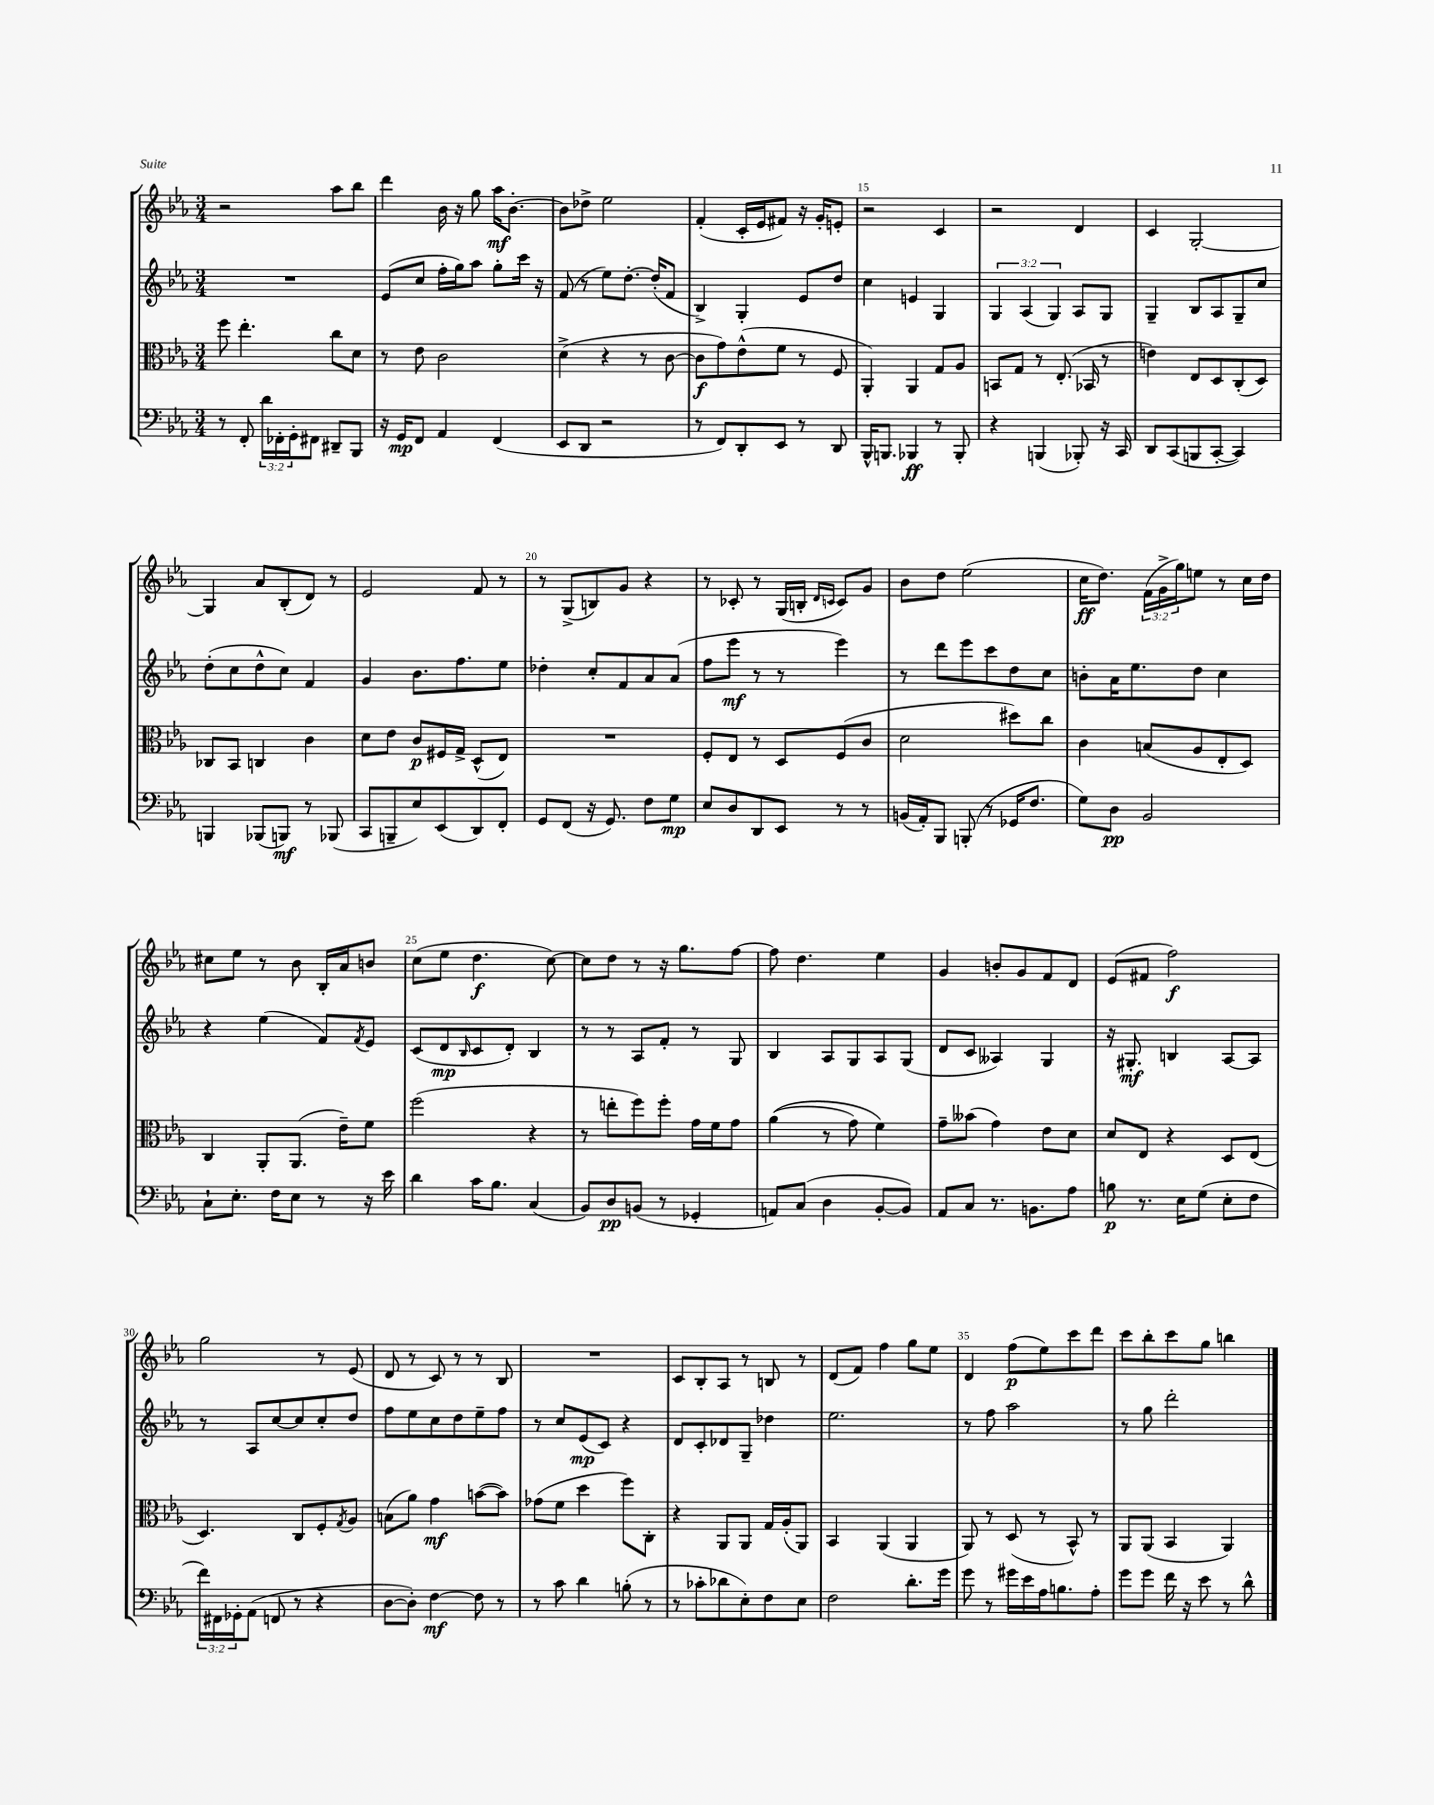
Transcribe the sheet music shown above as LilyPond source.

<<
\new StaffGroup <<
\new Staff = "s0" {
    \clef treble \key ees \major \numericTimeSignature \time 3/4 \override Staff.TupletNumber.text = #tuplet-number::calc-fraction-text
    r2 aes''8 bes''8 |
    d'''4 bes'16 r16 g''8 aes''16\mf bes'8.~-. |
    bes'8 des''8-> ees''2 |
    f'4-.( c'16-. ees'16 fis'8) r16 g'16-. e'8-. |
    r2 c'4 |
    r2 d'4 |
    c'4 g2~-. |
    g4 aes'8 bes8-.( d'8) r8 |
    ees'2 f'8 r8 |
    r8 g8->( b8) g'8 r4 |
    r8 ces'8-. r8 g16( b16-. \grace { d'16 c'16 } c'8) g'8 |
    bes'8 d''8 ees''2( |
    c''16\ff d''8.) \tuplet 3/2 { f'16( g'16-> g''16) } e''8 r8 c''16 d''16 |
    cis''8 ees''8 r8 bes'8 bes16-. aes'16 b'8 |
    c''8( ees''8 d''4.\f c''8~) |
    c''8 d''8 r8 r16 g''8. f''8~ |
    f''8 d''4. ees''4 |
    g'4 b'8-. g'8 f'8 d'8 |
    ees'8( fis'8 f''2\f) |
    g''2 r8 ees'8( |
    d'8 r8 c'8) r8 r8 bes8 |
    R2. |
    c'8 bes8-. aes8 r8 b8 r8 |
    d'8( f'8) f''4 g''8 ees''8 |
    d'4 f''8\p( ees''8) c'''8 d'''8 |
    c'''8 bes''8-. c'''8 g''8 b''4 \bar "|." |
}
\new Staff = "s1" {
    \clef treble \key ees \major \numericTimeSignature \time 3/4 \override Staff.TupletNumber.text = #tuplet-number::calc-fraction-text
    R2. |
    ees'8( c''8 f''16-. g''16) aes''8 g''8-. c'''16 r16 |
    f'8( r8 ees''8) d''8.~-. d''16-.( f'8 |
    bes4->) g4-. ees'8 d''8 |
    c''4 e'4 g4 |
    \tuplet 3/2 { g4 aes4( g4) } aes8 g8 |
    g4-- bes8 aes8 g8-- c''8 |
    d''8-.( c''8 d''8-^ c''8) f'4 |
    g'4 bes'8. f''8. ees''8 |
    des''4-. c''8-. f'8 aes'8 aes'8( |
    f''8 ees'''8\mf r8 r8 ees'''4) |
    r8 d'''8 ees'''8 c'''8 d''8 c''8 |
    b'8-. aes'16 ees''8. d''8 c''4 |
    r4 ees''4( f'8) \acciaccatura { f'8 } ees'8 |
    c'8( d'8\mp \grace { bes16 } c'8 d'8-.) bes4 |
    r8 r8 aes8 f'8-. r8 g8 |
    bes4 aes8 g8 aes8 g8( |
    d'8 c'8 aeses4) g4 |
    r16 gis8.-.\mf b4 aes8~ aes8 |
    r8 aes8 c''8~ c''8 c''8-. d''8 |
    f''8 ees''8 c''8 d''8 ees''8-- f''8 |
    r8 c''8 ees'8\mp( c'8) r4 |
    d'8 c'8-. des'8 g8-- des''4 |
    ees''2. |
    r8 f''8 aes''2 |
    r8 g''8 d'''2-. \bar "|." |
}
\new Staff = "s2" {
    \clef alto \key ees \major \numericTimeSignature \time 3/4
    f''8 ees''4.-. c''8 d'8 |
    r8 ees'8 c'2 |
    d'4->( r4 r8 c'8~ |
    c'8\f g'8) ees'8-^( f'8 r8 f8 |
    aes,4-.) aes,4 g8 aes8 |
    b,8 g8 r8 ees8.-.( bes,16 r8 |
    e'4) ees8 d8 c8-.( d8) |
    ces8 bes,8 c4 c'4 |
    d'8 ees'8 c'8\p fis16 g16-> d8-^( ees8) |
    R2. |
    f8-. ees8 r8 d8 f8( c'8 |
    d'2 dis''8) c''8 |
    c'4 b8( aes8 ees8-. d8) |
    c4 aes,8-. aes,8.( ees'16--) f'8 |
    f''2( r4 |
    r8 e''8-. f''8) f''8-. g'16 f'16 g'8 |
    aes'4(\( r8 g'8) f'4\) |
    g'8-- beses'8( g'4) ees'8 d'8 |
    d'8 ees8 r4 d8 ees8( |
    d4.) c8 f8-. \acciaccatura { g8 } aes8 |
    b8( aes'8) g'4\mf b'8~( b'8) |
    ges'8( f'8 d''4 f''8) c8-. |
    r4 aes,8 aes,8 g16 aes16-.( aes,8) |
    bes,4 aes,4( aes,4 |
    aes,8) r8 d8( r8 bes,8-^) r8 |
    aes,8 aes,8( bes,4 aes,4) \bar "|." |
}
\new Staff = "s3" {
    \clef bass \key ees \major \numericTimeSignature \time 3/4 \override Staff.TupletNumber.text = #tuplet-number::calc-fraction-text
    r8 f,8-. \tuplet 3/2 { d'16 fes,16-. g,16-. } fis,8 dis,8-- bes,,8 |
    r16 g,16\mp f,8 aes,4 f,4( |
    ees,8 d,8 r2 |
    r8 f,8) d,8-. ees,8 r8 d,8 |
    bes,,16-^ b,,8. bes,,4\ff r8 bes,,8-. |
    r4 b,,4( bes,,8-.) r16 c,16 |
    d,8 c,8( b,,8 c,8~-. c,4) |
    b,,4 bes,,8( b,,8\mf) r8 bes,,8( |
    c,8 b,,8-- ees8) ees,8( d,8) f,8-. |
    g,8 f,8( r16 g,8.) f8 g8\mp |
    ees8 d8 d,8 ees,8 r8 r8 |
    b,16( aes,16-.) bes,,8 b,,8-.( r8 ges,16 f8. |
    g8) d8\pp bes,2 |
    c8-! ees8.-. f16 ees8 r8 r16 ees'16 |
    d'4 c'16 bes8. c4( |
    bes,8) d8\pp b,8( r8 ges,4-. |
    a,8) c8( d4 bes,8~-. bes,8) |
    aes,8 c8 r8. b,8. aes8 |
    b8\p r8. ees16 g8( ees8-. f8 |
    \tuplet 3/2 { f'16) fis,16 ges,16-. } aes,8( f,8 r8 r4 |
    d8~ d8-.) f4~\mf f8 r8 |
    r8 c'8 d'4 b8-.( r8 |
    r8 ces'8-. des'8 ees8-.) f8 ees8 |
    f2 d'8.-. g'16 |
    g'8 r8 gis'16 ees'16 aes16 b8. aes8-. |
    g'8 g'8 f'16 r16 ees'8 r8 d'8-^ \bar "|." |
}
>>
>>
\layout { \context { \Score currentBarNumber = #11 \override BarNumber.break-visibility = ##(#f #t #t) barNumberVisibility = #(every-nth-bar-number-visible 5) } }
